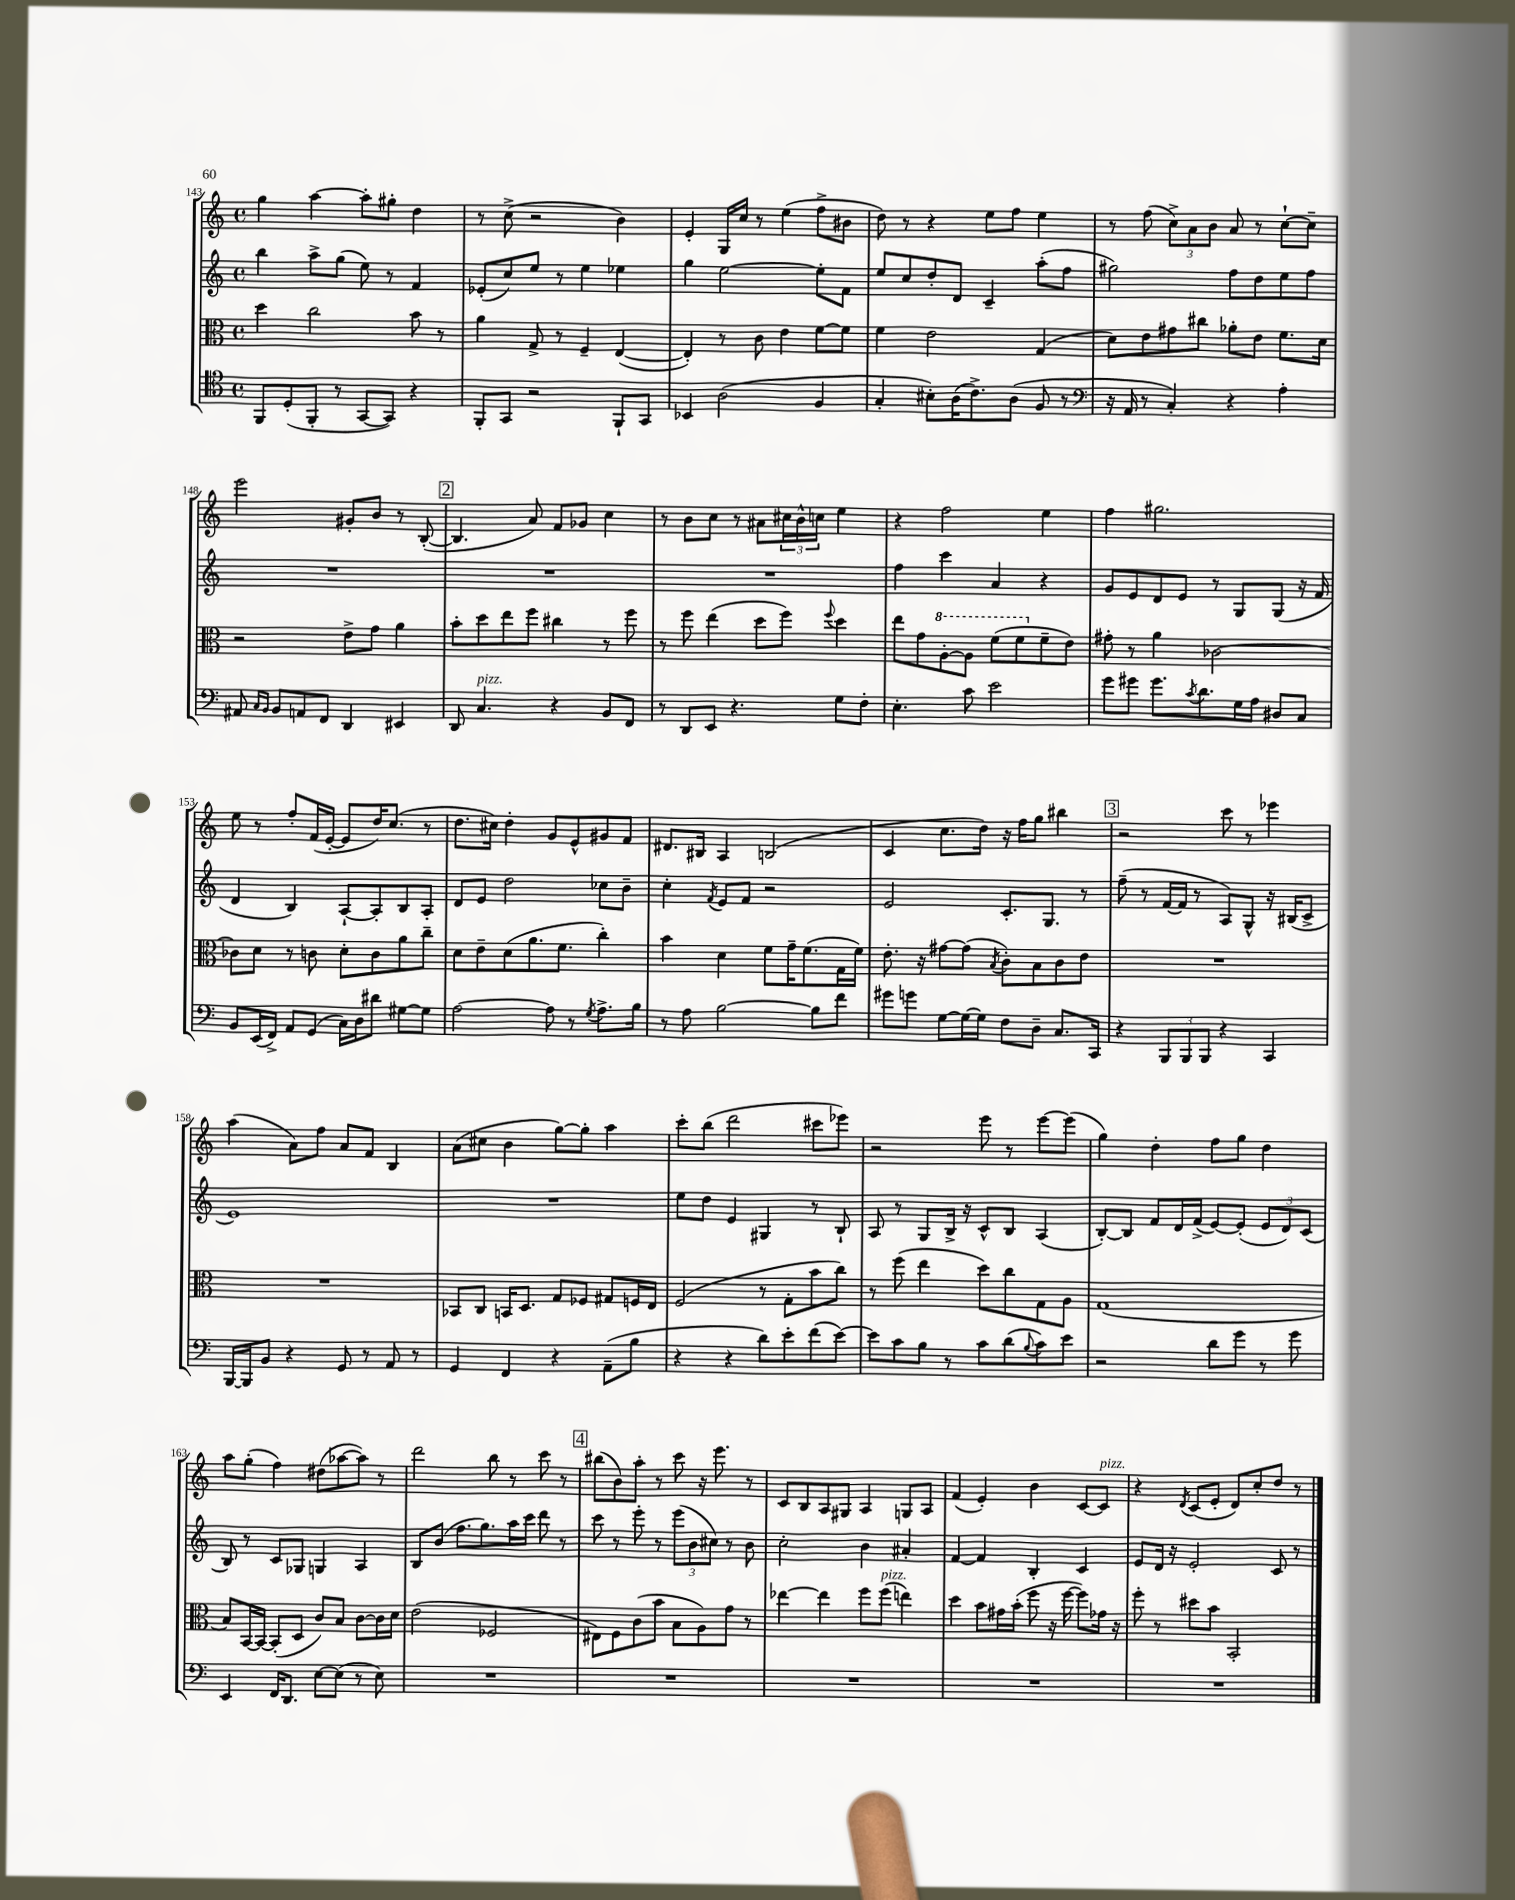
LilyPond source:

<<
\new StaffGroup <<
\new Staff = "s0" {
    \clef treble \key c \major \defaultTimeSignature \time 4/4
    g''4 a''4~ a''8-. gis''8-. d''4 |
    r8 c''8->( r2 b'4) |
    e'4-. g16 c''16 r8 e''4( f''8-> bis'8 |
    d''8) r8 r4 e''8 f''8 e''4 |
    r8 f''8( \tuplet 3/2 { c''8->) a'8 b'8 } a'8 r8 c''8~-! c''8-- |
    e'''2 gis'8-. b'8 r8 b8~-.( |
    \mark \markup { \box "2" } b4. a'8) f'8 ges'8 c''4 |
    r8 b'8 c''8 r8 ais'8 \tuplet 3/2 { cis''16 b'16-^ c''16 } e''4 |
    r4 f''2 e''4 |
    f''4 gis''2. |
    e''8 r8 f''8-. f'16( e'16~-. e'8 d''16) c''8.( r8 |
    d''8. cis''16) d''4-. g'8 e'8-^ gis'8 f'8 |
    dis'8. bis16 a4 b2( |
    c'4 c''8. d''16) r16 f''16 g''8 bis''4 |
    \mark \markup { \box "3" } r2 c'''8 r8 ees'''4 |
    a''4( a'8) f''8 a'8 f'8 b4 |
    a'8( cis''8 b'4 g''8~) g''8-. a''4 |
    c'''8-. b''8( d'''2 cis'''8 ees'''8) |
    r2 e'''8 r8 e'''8~ e'''8( |
    g''4) d''4-. f''8 g''8 d''4 |
    a''8 g''8-.( f''4) dis''8( aes''8~ aes''8) r8 |
    d'''2 b''8 r8 c'''8 r8 |
    \mark \markup { \box "4" } bis''8( b'8) a''8-. r8 c'''8 r16 e'''8. r8 |
    c'8 b8 a8 gis8 a4 g8 a8 |
    f'4( e'4-.) b'4 c'8~ c'8^\markup { \italic "pizz." } |
    r4 \acciaccatura { d'8 } c'8( e'8-. d'8) c''8-. d''8 r8 \bar "|." |
}
\new Staff = "s1" {
    \clef treble \key c \major \defaultTimeSignature \time 4/4
    b''4 a''8-> g''8( e''8) r8 f'4 |
    ees'8-.( c''8) e''8 r8 e''4 ees''4 |
    g''4 e''2~ e''8-. f'8 |
    e''8 c''8 d''8-. d'8 c'4-- a''8-.( f''8 |
    gis''2) f''8 d''8 e''8 f''8 |
    R1 |
    \mark \markup { \box "2" } R1 |
    R1 |
    f''4 c'''4 a'4 r4 |
    g'8 e'8 d'8 e'8 r8 g8 g8( r16 f'16 |
    d'4 b4) a8~-! a8-. b8 a8-. |
    d'8 e'8 d''2 ces''8 b'8-- |
    c''4-. \acciaccatura { f'8 } e'8 f'8 r2 |
    e'2 c'8.-. g8. r8 |
    \mark \markup { \box "3" } f''8--( r8 f'16~ f'16 r8 a8) g8-^ r16 bis16( c'8-> |
    e'1) |
    R1 |
    e''8 d''8 e'4 gis4 r8 b8-! |
    a8 r8 g8 b16-> r16 c'8-^ b8 a4( |
    b8~-.) b8 f'8 d'16 f'16->( e'8~) e'8-.( \tuplet 3/2 { e'8 d'8) c'8( } |
    b8) r8 c'8 ges8 g4 a4 |
    b8 b'8( f''8. g''8.) a''16 c'''16 d'''8 r8 |
    \mark \markup { \box "4" } c'''8 r8 e'''8-. r8 \tuplet 3/2 { e'''8( b'8 cis''8) } r8 b'8 |
    c''2-. b'4 ais'4-. |
    f'4~ f'4 b4-. c'4 |
    e'8 d'16 r16 e'2-. c'8 r8 \bar "|." |
}
\new Staff = "s2" {
    \clef alto \key c \major \defaultTimeSignature \time 4/4
    d''4 c''2 b'8 r8 |
    a'4 g8-> r8 f4-- e4~( |
    e4-.) r8 c'8 e'4 f'8~ f'8 |
    f'4 e'2 g4( |
    d'8) e'8 gis'8 cis''8 aes'8-. e'8 f'8. d'16 |
    r2 e'8-> g'8 a'4 |
    \mark \markup { \box "2" } b'8-. d''8 e''8 f''8 cis''4 r8 f''8 |
    r8 f''8 e''4( d''8 f''8) \appoggiatura { f''8 } d''4 |
    e''8 g'8 \ottava #1 a'8~-. a'8 f''8( f''8 \ottava #0 f'8-- e'8) |
    gis'8-. r8 a'4 ces'2~ |
    ces'8 d'8 r8 c'8 d'8-. c'8 a'8 c''8-- |
    d'8 e'8-- d'8( a'8. f'8. c''4-.) |
    b'4 d'4 f'8 g'16-- f'8.( g16 f'16) |
    e'8.-. r16 gis'8~ gis'8( \acciaccatura { b8 } c'8-.) b8 c'8 e'8 |
    \mark \markup { \box "3" } R1 |
    R1 |
    bes,8 c8 b,16 d8. g8 fes8 gis8 f16 e16 |
    f2( r8 g8-. b'8 c''8) |
    r8 f''8( e''4 d''8) c''8 g8 a8 |
    g1( |
    b8) b,16~ b,16~ b,8-.( d8 c'8) b8 c'8~ c'16 d'16 |
    e'2( fes2 |
    \mark \markup { \box "4" } eis8) f8 c'8( b'8 b8 a8) g'8 r8 |
    ees''4~ ees''4 f''8 f''8^\markup { \italic "pizz." }( e''4) |
    d''4 b'8 gis'16 b'16-.( f''8 r16 f''16~ f''8) ges'16 r16 |
    f''8-. r8 dis''8 b'8 b,2-. \bar "|." |
}
\new Staff = "s3" {
    \clef tenor \key c \major \defaultTimeSignature \time 4/4
    f,8 d8-.( f,8-. r8 g,8~ g,8) r4 |
    f,8-. g,8 r2 f,8-! g,8 |
    bes,4 a2( f4 |
    g4-. bis8-.) a16( c'8.->) a8( f8 r8 |
    \clef bass r16 a,16 r8 c4-.) r4 a4-. |
    ais,8 \grace { c16 b,16 } b,8 a,8 f,8 d,4 eis,4 |
    \mark \markup { \box "2" } d,8 c4.^\markup { \italic "pizz." } r4 b,8 f,8 |
    r8 d,8 e,8 r4. g8 f8-. |
    e4.-. c'8 e'2 |
    g'8 gis'8 gis'8. \acciaccatura { c'8 } d'8. g16 a16 dis8 c8 |
    b,8 e,16( f,16->) a,8 g,8( c16) d16 dis'8 gis8~ gis8 |
    a2~ a8 r8 \acciaccatura { g8 } a8.-> b16 |
    r8 a8 b2~ b8 f'8 |
    gis'8 g'8 g8~ g16~ g16 f8 d8-- c8. c,16 |
    \mark \markup { \box "3" } r4 \tuplet 3/2 { b,,8 b,,8 b,,8 } r4 c,4 |
    b,,16~ b,,16 b,8 r4 g,8 r8 a,8 r8 |
    g,4 f,4 r4 a,8--( b8 |
    r4 r4 d'8) e'8-. f'8( e'8~) |
    e'8 c'8 b8 r8 c'8 d'8( \appoggiatura { b8 } c'8) e'8 |
    r2 d'8 g'8 r8 g'8 |
    e,4 f,16 d,8. e8~ e8( r8 e8) |
    R1 |
    \mark \markup { \box "4" } R1 |
    R1 |
    R1 |
    R1 \bar "|." |
}
>>
>>
\layout { \context { \Score currentBarNumber = #143 } }
